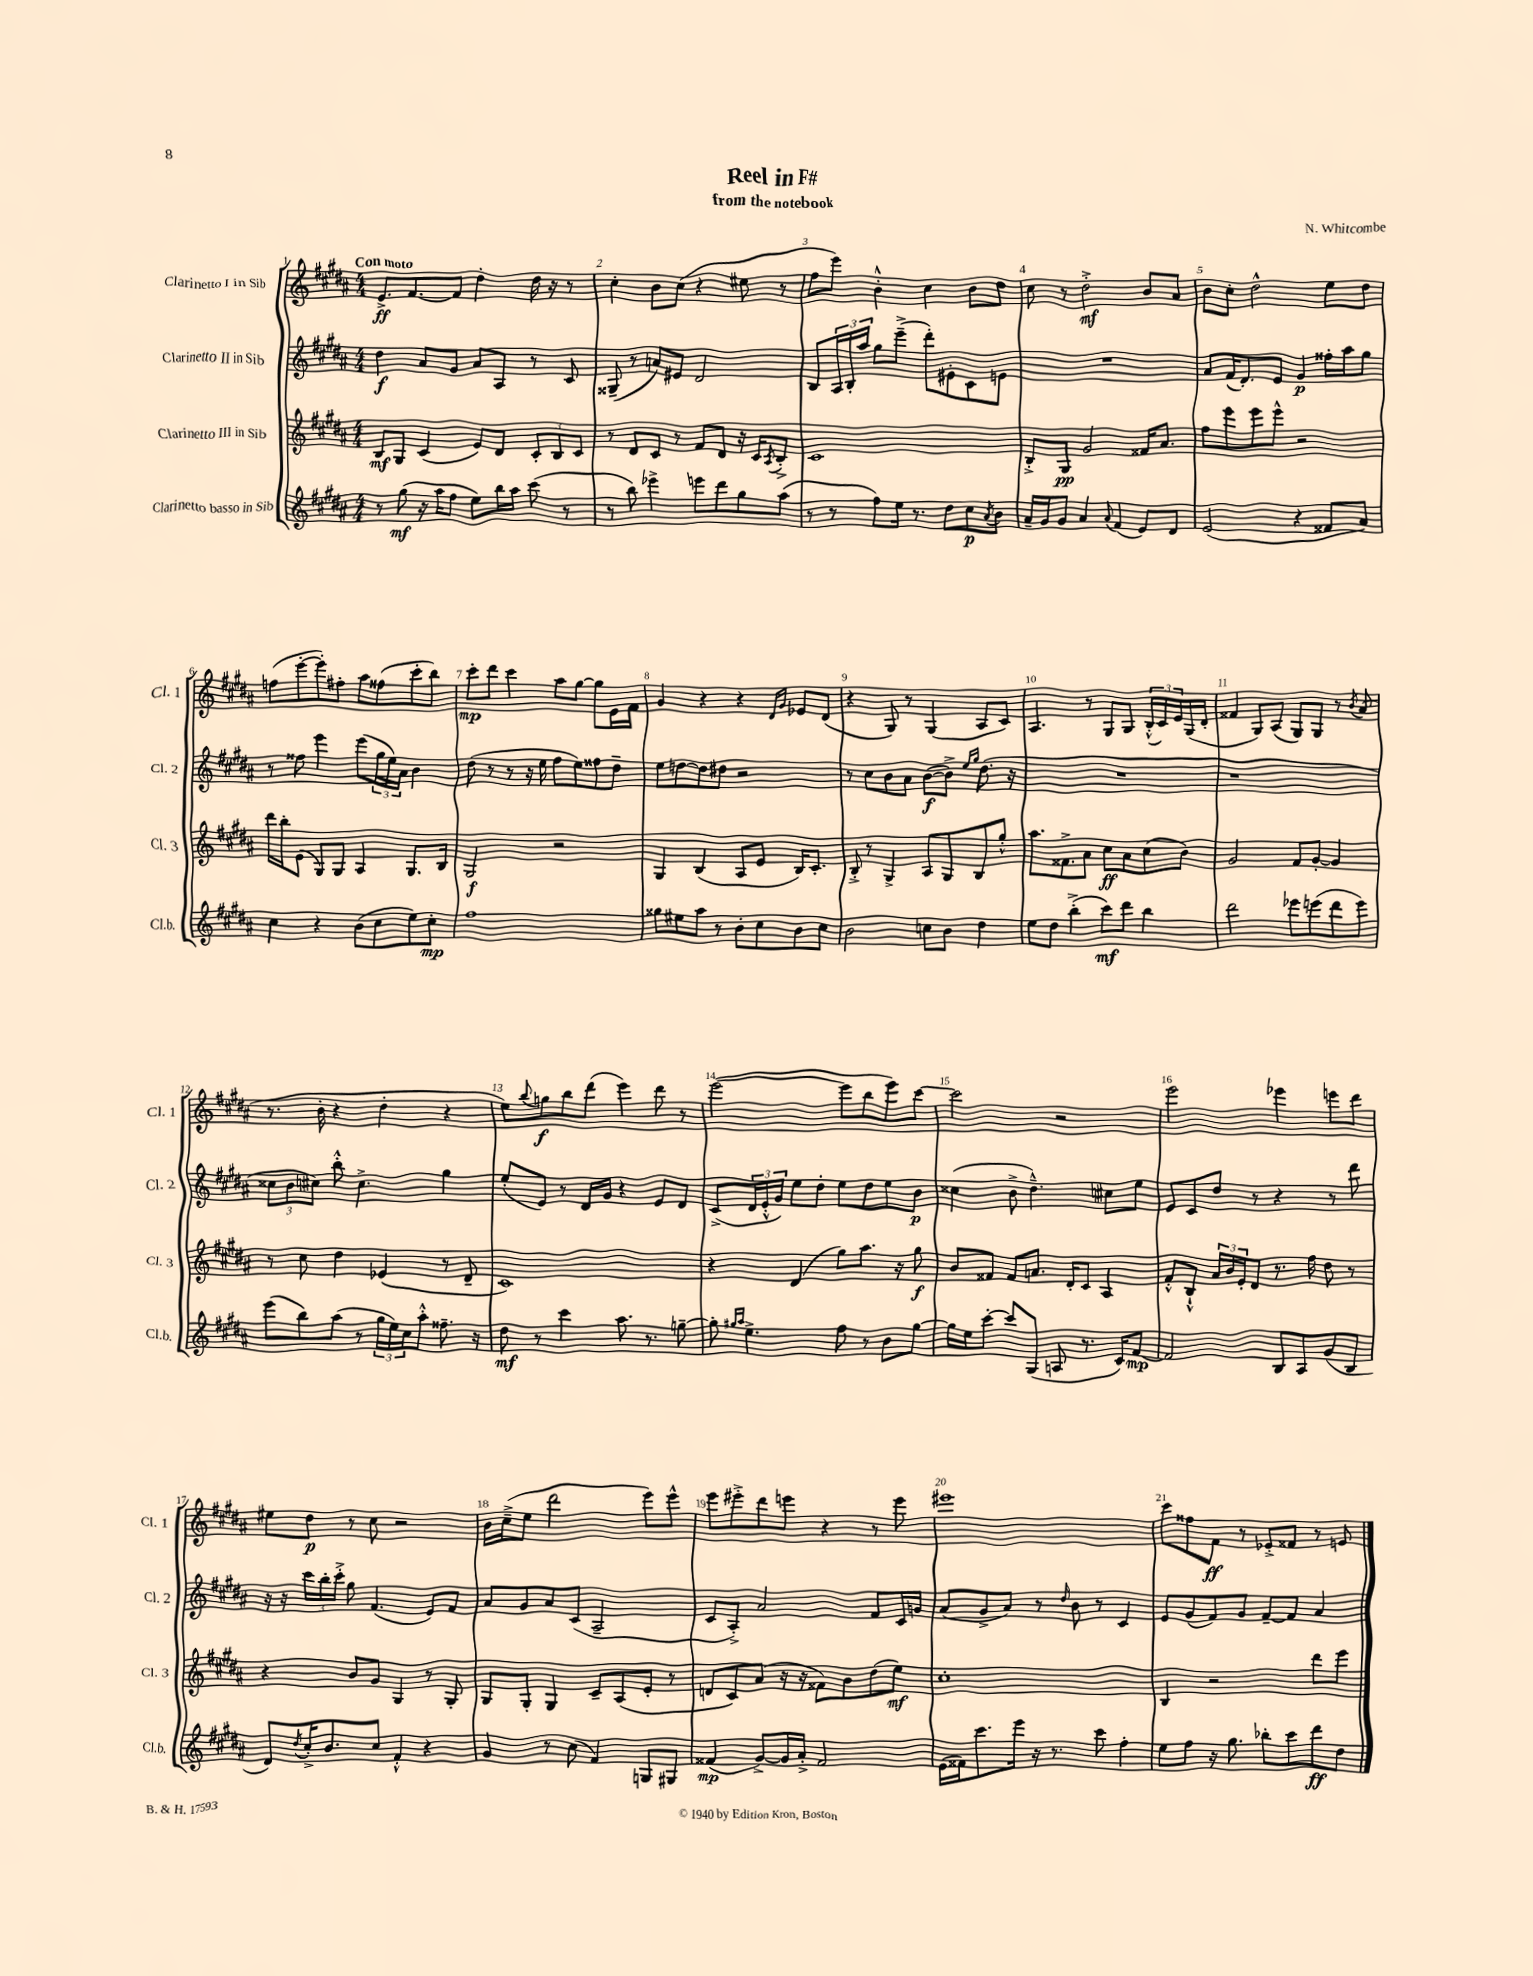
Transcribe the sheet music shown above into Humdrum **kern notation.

**kern	**kern	**kern	**kern
*staff4	*staff3	*staff2	*staff1
*clefG2	*clefG2	*clefG2	*clefG2
*k[f#c#g#d#a#]	*k[f#c#g#d#a#]	*k[f#c#g#d#a#]	*k[f#c#g#d#a#]
*M4/4	*M4/4	*M4/4	*M4/4
8r	8B	4dd#	8.e^
(8gg#	8G#	.	.
.	.	.	[8.f#
16r	(4c#	8a#	.
16aa#	.	.	.
8ff#	.	8g#	8f#]
8ee)	8e)	8a#	4dd#'
16bb	8d#	8A#	.
16aa#	.	.	.
(8ccc#	12c#'	8r	16dd#
.	.	.	16r
.	12B	.	.
8r	.	8c#	8r
.	12c#	.	.
=	=	=	=
8r	8r	(8G##~	4cc#'
8bb)	8d#	8r	.
4eee-^	8c#	8a)	8b
.	8r	8e#	(8cc#
8eee	8f#	2d#	4r
8ddd#	8d#	.	.
8gg#	16r	.	8ee#
.	16c#	.	.
.	8qA#	.	.
(8aa#	8B'^	.	8r
=	=	=	=
8r	1c#	8B	8ff#
8r	.	24A#	8eee)
.	.	24B'	.
.	.	24aa#	.
8ff#)	.	8gg#	4b'^^
16ee	.	(8eee~^	.
8.r	.	.	.
.	.	8ddd#')	4cc#
8dd#	.	8e#'	.
8cc#	.	8c#	8b
8qa#	.	.	.
8b	.	8e	8dd#
=	=	=	=
16a#~	8B'^	1r	8cc#
16g#	.	.	.
8g#	8G#	.	8r
4a#	2g#	.	2dd#'^
8qqa#	.	.	.
(4f#	.	.	.
8e)	16f##	.	8b
.	8.a#	.	.
8d#	.	.	8a#
=	=	=	=
(2e	8ff#	8a#	8b
.	8eee	(16f#	8cc#'
.	.	8.d#')	.
.	8eee	.	2dd#^^
.	8eee^^	8e	.
4r	2r	4g#	.
8f##	.	16ff##'	8ee
.	.	16aa#	.
8a#)	.	8gg#	8dd#
=	=	=	=
4cc#	16ddd#	8r	(8ff
.	16bb'	.	.
.	(8e	8ff##	[8eee'
4r	8G#)	4eee	8eee'])
.	8G#	.	8ff#'
(8b	4A#	(8eee	8aa#
8cc#	.	24gg#	(8ff##
.	.	24ee)	.
.	.	24a#	.
8ee)	8.G#	4b	8ccc#'
8cc#'	.	.	8bb)
.	16B	.	.
=	=	=	=
1ff#	2G#	(8dd#	8ccc#'
.	.	8r	8ddd#
.	.	8r	4ccc#
.	.	16r	.
.	.	16ee	.
.	2r	8ff#	8aa#
.	.	8ee)	[8gg#
.	.	8ff##	8gg#]
.	.	8dd#~	16e
.	.	.	16f#
=	=	=	=
8gg##	4G#	8ee	4g#
8ee#	.	[8dd	.
8aa#	(4B	8dd]	4r
8r	.	8dd#	.
8b'	8A#	2r	4r
8cc#	8e	.	.
.	.	.	16qqd#
.	.	.	16qqg#
8b	16B)	.	8e-
.	8.c#'	.	.
8cc#	.	.	(8d#
=	=	=	=
2b	8B'^	8r	4r
.	8r	8cc#	.
.	4G#^	8b	8G#)
.	.	8a#	8r
8cc	8A#	([8b	(4G#
8b	8G#	8b^])	.
.	.	16qqee	.
.	.	16qqgg#	.
4dd#	8B	(8.dd#	8A#
.	8gg#'^^	.	8c#)
.	.	16r	.
=	=	=	=
8ee	8.aa#	1r	4.A#
8dd#	.	.	.
.	8.f##^	.	.
(4bb'^	.	.	.
.	8a#	.	8r
8ccc#)	8cc#	.	8G#
8ddd#	8a#	.	8G#
4bb	(8cc#	.	(24B'^^
.	.	.	24c#)
.	.	.	24e
.	8b)	.	(16G#
.	.	.	16d#'
=	=	=	=
2ddd#	2g#	1r	4f##
.	.	.	8G#)
.	.	.	(8A#
8eee-	8f#	.	8G#)
(8eee	[8g#'	.	8G#
8ddd#	4g#]	.	8r
.	.	.	8qb
8eee)	.	.	(8a#
=	=	=	=
(8eee	8r	12cc##	8.r
.	.	12b	.
8bb)	8cc#	.	.
.	.	12cc#)	.
.	.	.	16b'
(8aa#	4dd#	8bb'^^	4r
8r	.	4.cc#^	.
24gg#	(4e-	.	4dd#'
24ee)	.	.	.
24cc#	.	.	.
8aa#'^^	.	.	.
8.ff##~	8r	4gg#	4r
.	8d#~	.	.
16r	.	.	.
=	=	=	=
8dd#	1c#)	(8ee'	8ee)
.	.	.	8qqbb
8r	.	8e)	8gg
4ccc#	.	8r	8bb
.	.	16d#	(8ddd#
.	.	16g#	.
8.aa#	.	4r	4eee)
8.r	.	.	.
.	.	8e	8ddd#
[8gg~	.	8d#	8r
=	=	=	=
8gg']	4r	(8c#^	([2eee
16qqgg#	.	.	.
16qqaa#	.	.	.
4.ee^	.	24d#	.
.	.	24e'^^	.
.	.	24g#)	.
.	(4d#	8ee	.
.	.	8dd#'	.
8ff#	8gg#)	8ee	8eee]
8r	8.aa#	8dd#	8bb
8b	.	8ee	8eee)
.	16r	.	.
[8gg#	8gg#	8b	[8ccc#
=	=	=	=
16gg#]	8b	(4cc##	2ccc#]
16ee	.	.	.
[8ccc#'	8f##	.	.
8ccc#]	8f##	8b^	.
(8G#	8.a	4.dd#~^^)	.
8A	.	.	2r
.	16d#'	.	.
8.r	8c#	.	.
.	4A#	8cc#	.
16c#)	.	.	.
[8f#	.	8ee	.
=	=	=	=
2f#]	8f#'^^	8e	2eee
.	8B`^^	8c#	.
.	24a#	8dd#	.
.	24b	.	.
.	24e'	.	.
.	8d#	8r	.
8B	8.r	4r	4eee-
8A#	.	.	.
.	16ff#	.	.
(8g#	8dd#	8r	8eee
8B	8r	8ddd#	8ddd#
=	=	=	=
8d#)	4r	16r	8ee#
.	.	16r	.
8qdd#	.	.	.
16cc#'^	.	24ccc#	8dd#
.	.	24bb'	.
8.b	.	.	.
.	.	24ccc#'^	.
.	8b	8gg#	8r
8cc#	8g#	(4.f#	8cc#
4f#'^^	4G#	.	2r
4r	8r	8e)	.
.	8G#'	8f#	.
=	=	=	=
4g#	8G#	8a#	16b
.	.	.	(16cc#~^
.	8G#'	8g#	8ee
8r	4G#	8a#	2ddd#
(8cc#	.	(8c#	.
4f#)	8c#~	2A#~	.
.	(8A#	.	.
8G	8e'	.	8eee)
8G#	8r	.	8eee^^
=	=	=	=
(4f##	8d	8c#	8eee
.	8c#)	8A#'^)	8eee#'^
[8g#^)	(8a#	2a#	8ddd#
16g#]	16r	.	8eee
16a#'^	16r	.	.
2f##	8f##)	.	4r
.	8b	.	.
.	(8dd#	8f#	8r
.	8ee)	16c#	8eee
.	.	16g	.
=	=	=	=
(16e	1cc#'	(8a#	1eee#
16f##)	.	.	.
8.ccc#	.	8g#^	.
.	.	8a#)	.
16eee	.	.	.
16r	.	8r	.
8.r	.	.	.
.	.	16qqdd#	.
.	.	8b	.
8ccc#	.	8r	.
4ff#'	.	4c#	.
=	=	=	=
8ee	4B	8e	8ccc#
8ff#	.	(8g#	8ff##
16r	2r	8f#)	8f#
8.gg#	.	.	.
.	.	8g#	8r
8bb-'	.	[8f#~	8e-'^
8ccc#	.	8f#]	8f##
8ddd#	8ddd#	4a#	8r
8dd#	8eee	.	8e
==	==	==	==
*-	*-	*-	*-
